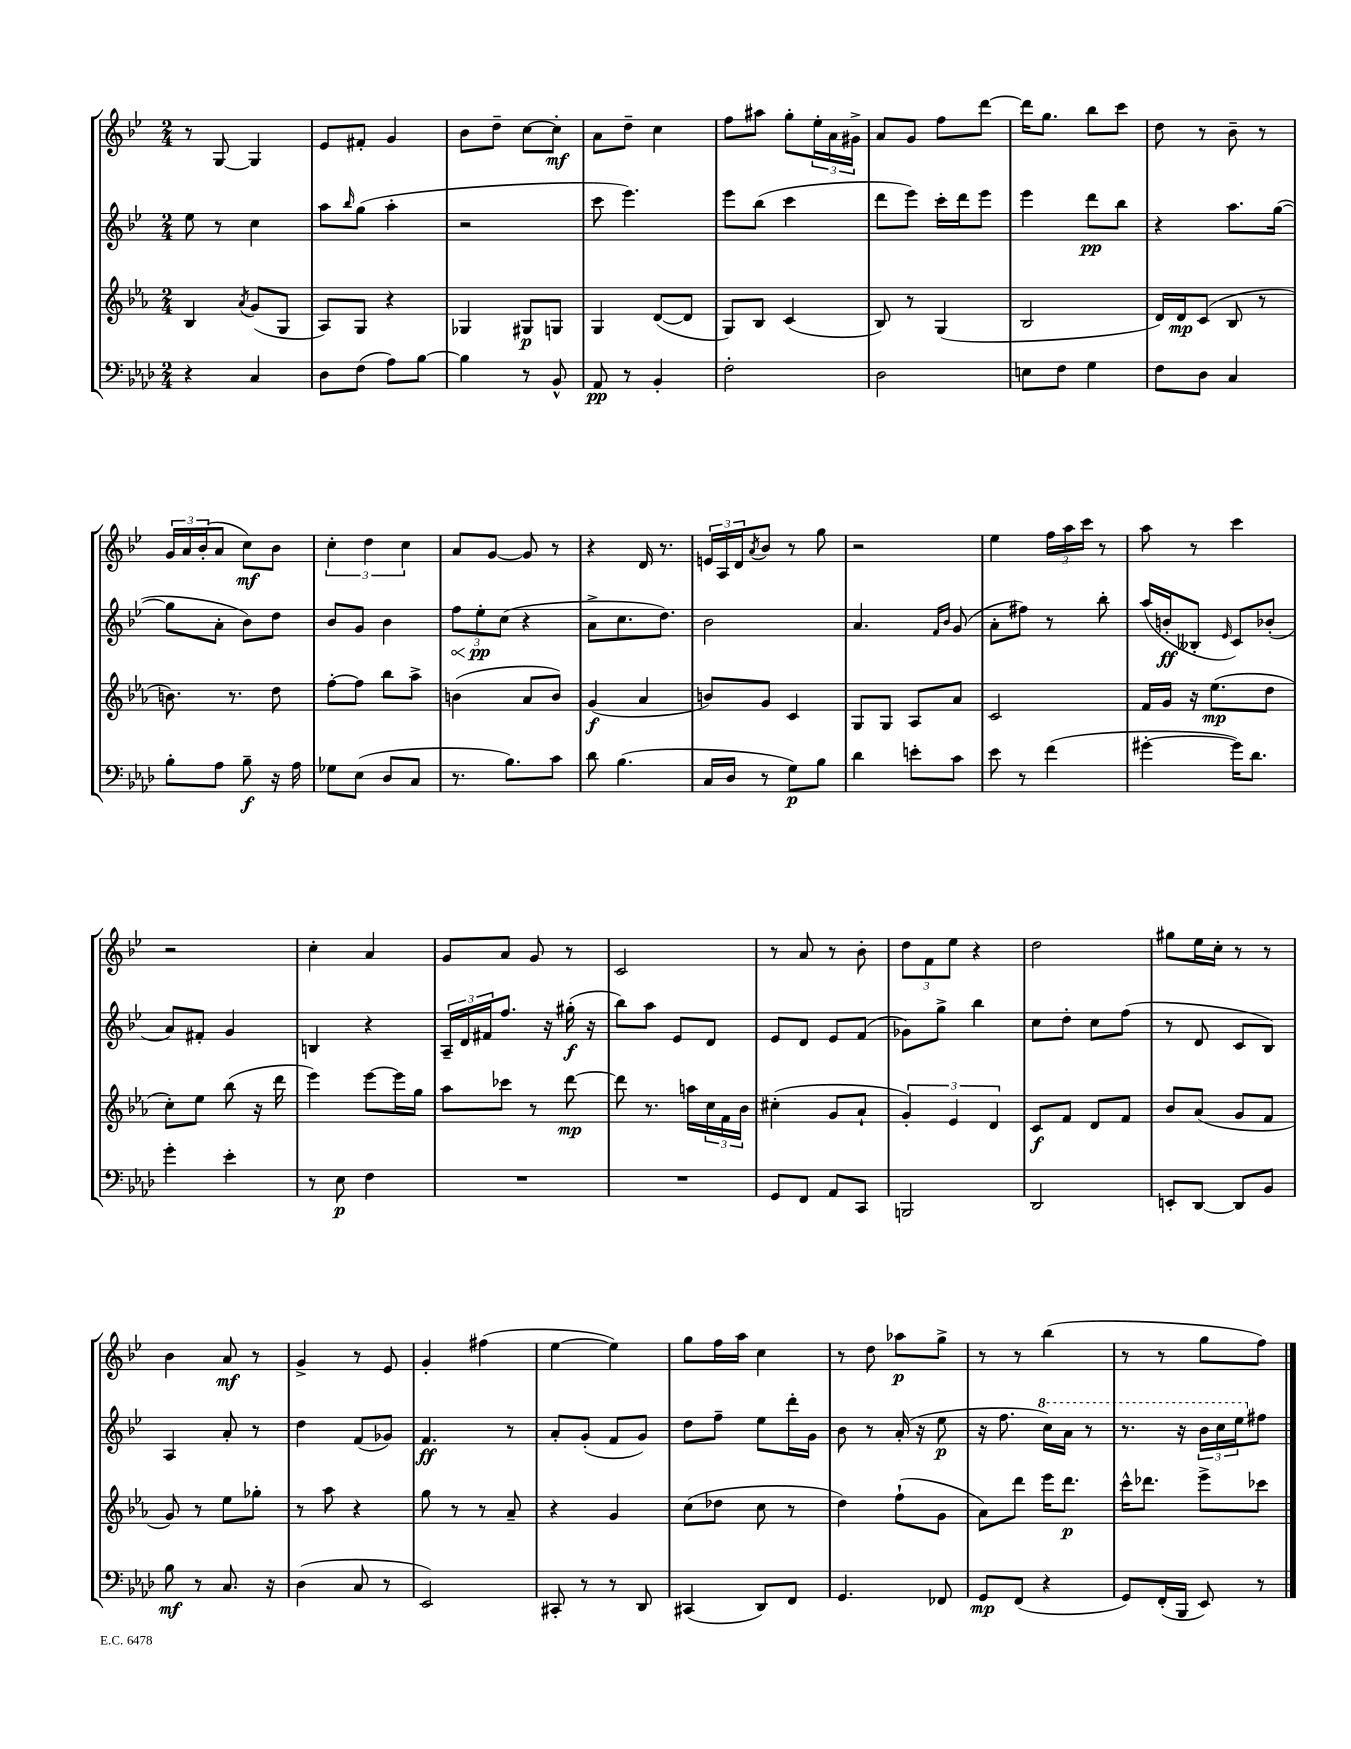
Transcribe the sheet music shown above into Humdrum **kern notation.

**kern	**kern	**kern	**kern
*staff4	*staff3	*staff2	*staff1
*clefF4	*clefG2	*clefG2	*clefG2
*k[b-e-a-d-]	*k[b-e-a-]	*k[b-e-]	*k[b-e-]
*M2/4	*M2/4	*M2/4	*M2/4
4r	4B-	8ee-	8r
.	.	8r	[8G
.	8qa-	.	.
4C	(8g	4cc	4G]
.	8G	.	.
=	=	=	=
8D-	8A-)	8aa	8e-
.	.	16qqbb-	.
(8F	8G	(8gg	8f#'
8A-)	4r	4aa'	4g
[8B-	.	.	.
=	=	=	=
4B-]	4G-	2r	8b-
.	.	.	8dd~
8r	8G#	.	[8cc
8BB-^^	8G	.	8cc']
=	=	=	=
8AA-	4G	8ccc	8a
8r	.	4.eee-)	8dd~
4BB-'	([8d	.	4cc
.	8d]	.	.
=	=	=	=
2F'	8G)	8eee-	8ff
.	8B-	(8bb-	8aa#
.	(4c	4ccc	8gg'
.	.	.	24ee-'
.	.	.	24a
.	.	.	24g#^
=	=	=	=
2D-	8B-)	8ddd	8a
.	8r	8eee-)	8g
.	(4G	16ccc'	8ff
.	.	16ddd	.
.	.	8eee-	[8ddd
=	=	=	=
8E	2B-	4eee-	16ddd]
.	.	.	8.gg
8F	.	.	.
4G	.	8ddd	8bb-
.	.	8bb-	8ccc
=	=	=	=
8F	16d)	4r	8dd
.	16d	.	.
8D-	(8c	.	8r
4C	8B-	8.aa	8b-~
.	8r	.	8r
.	.	([16gg	.
=	=	=	=
8B-'	8.b)	8gg]	24g
.	.	.	24a
.	.	.	(24b-'
8A-	.	8a'	8a
.	8.r	.	.
8B-~	.	8b-)	8cc)
16r	8dd	8dd	8b-
16A-	.	.	.
=	=	=	=
8G-	[8ff'	8b-	6cc'
(8E-	8ff]	8g	.
.	.	.	6dd
8D-	8bb-	4b-	.
.	.	.	6cc
8C	8aa-^	.	.
=	=	=	=
8.r	(4b	12ff	8a
.	.	12ee-'	.
.	.	.	[8g
.	.	(12cc	.
8.B-)	.	.	.
.	8a-	4r	8g]
8c	8b)	.	8r
=	=	=	=
8d-	(4g	8a^	4r
(4.B-	.	8.cc	.
.	4a-	.	16d
.	.	8.dd)	8.r
=	=	=	=
16C	8b)	2b-	24e
.	.	.	24A
16D-	.	.	.
.	.	.	24d
.	.	.	8qa
8r	8g	.	8b-
8G)	4c	.	8r
8B-	.	.	8gg
=	=	=	=
4d-	8G	4.a	2r
.	8G	.	.
8e'	8A-	.	.
.	.	16qqf	.
.	.	16qqb-	.
8c	8a-	(8g	.
=	=	=	=
8e-	2c	8a'	4ee-
8r	.	8ff#)	.
(4f	.	8r	24ff
.	.	.	24aa
.	.	.	24ccc
.	.	8bb-'	8r
=	=	=	=
[4g#'	16f	(16aa	8aa
.	16g	16b'	.
.	16r	8B--'	8r
.	(8.ee-	.	.
.	.	16qqe-	.
16g#])	.	8c)	4ccc
8.d-	.	.	.
.	8dd	(8b-'	.
=	=	=	=
4g'	8cc')	8a)	2r
.	8ee-	8f#'	.
4e-'	(8bb-	4g	.
.	16r	.	.
.	16ddd	.	.
=	=	=	=
8r	4eee-)	4B	4cc'
8E-	.	.	.
4F	[8eee-	4r	4a
.	16eee-]	.	.
.	16gg	.	.
=	=	=	=
2r	8aa-	24A~	8g
.	.	24d	.
.	.	24f#	.
.	8ccc-	8.ff	8a
.	8r	.	8g
.	.	16r	.
.	[8ddd	(16gg#'	8r
.	.	16r	.
=	=	=	=
2r	8ddd]	8bb-)	2c
.	8.r	8aa	.
.	.	8e-	.
.	16aa	.	.
.	24cc	8d	.
.	24f	.	.
.	24b-	.	.
=	=	=	=
8GG	(4cc#'	8e-	8r
8FF	.	8d	8a
8AA-	8g	8e-	8r
8CC	8a-`	(8f	8b-'
=	=	=	=
2BBB	6g')	8g-)	12dd
.	.	.	12f
.	.	8gg^	.
.	6e-	.	12ee-
.	.	4bb-	4r
.	6d	.	.
=	=	=	=
2DD-	8c	8cc	2dd
.	8f	8dd'	.
.	8d	8cc	.
.	8f	(8ff	.
=	=	=	=
8EE'	8b-	8r	8gg#
[8DD-	(8a-	8d	16ee-
.	.	.	16cc'
8DD-]	8g	8c	8r
8BB-	8f	8B-)	8r
=	=	=	=
8B-	8g)	4A	4b-
8r	8r	.	.
8.C	8ee-	8a'	8a
.	8gg-'	8r	8r
16r	.	.	.
=	=	=	=
(4D-	8r	4dd	4g^
.	8aa-	.	.
8C	4r	(8f	8r
8r	.	8g-)	8e-
=	=	=	=
2EE-)	8gg	4.f	4g'
.	8r	.	.
.	8r	.	(4ff#
.	8a-~	8r	.
=	=	=	=
8CC#'	4r	8a'	[4ee-
8r	.	(8g'	.
8r	4g	8f	4ee-])
8DD-	.	8g)	.
=	=	=	=
(4CC#	(8cc	8dd	8gg
.	8dd-	8ff~	16ff
.	.	.	16aa
8DD-)	8cc	8ee-	4cc
8FF	8r	16ddd'	.
.	.	16g	.
=	=	=	=
4.GG	4dd)	8b-	8r
.	.	8r	8dd
.	(8ff`	(16a'	8aa-
.	.	16r	.
8FF-	8g	8ee-	8gg^
=	=	=	=
8GG	8a-)	16r	8r
.	.	8.ff	.
(8FF	8ddd	.	8r
4r	16eee-	16ccc)	(4bb-
.	8.ddd	16aa	.
.	.	8r	.
=	=	=	=
8GG)	16ccc^^	8.r	8r
.	8.ddd-	.	.
(16FF'	.	.	8r
16BBB-	.	16r	.
8EE-)	8eee-^	24bb-	8gg
.	.	24ccc	.
.	.	24eee-	.
8r	8ccc-	8ff#	8ff)
==	==	==	==
*-	*-	*-	*-
